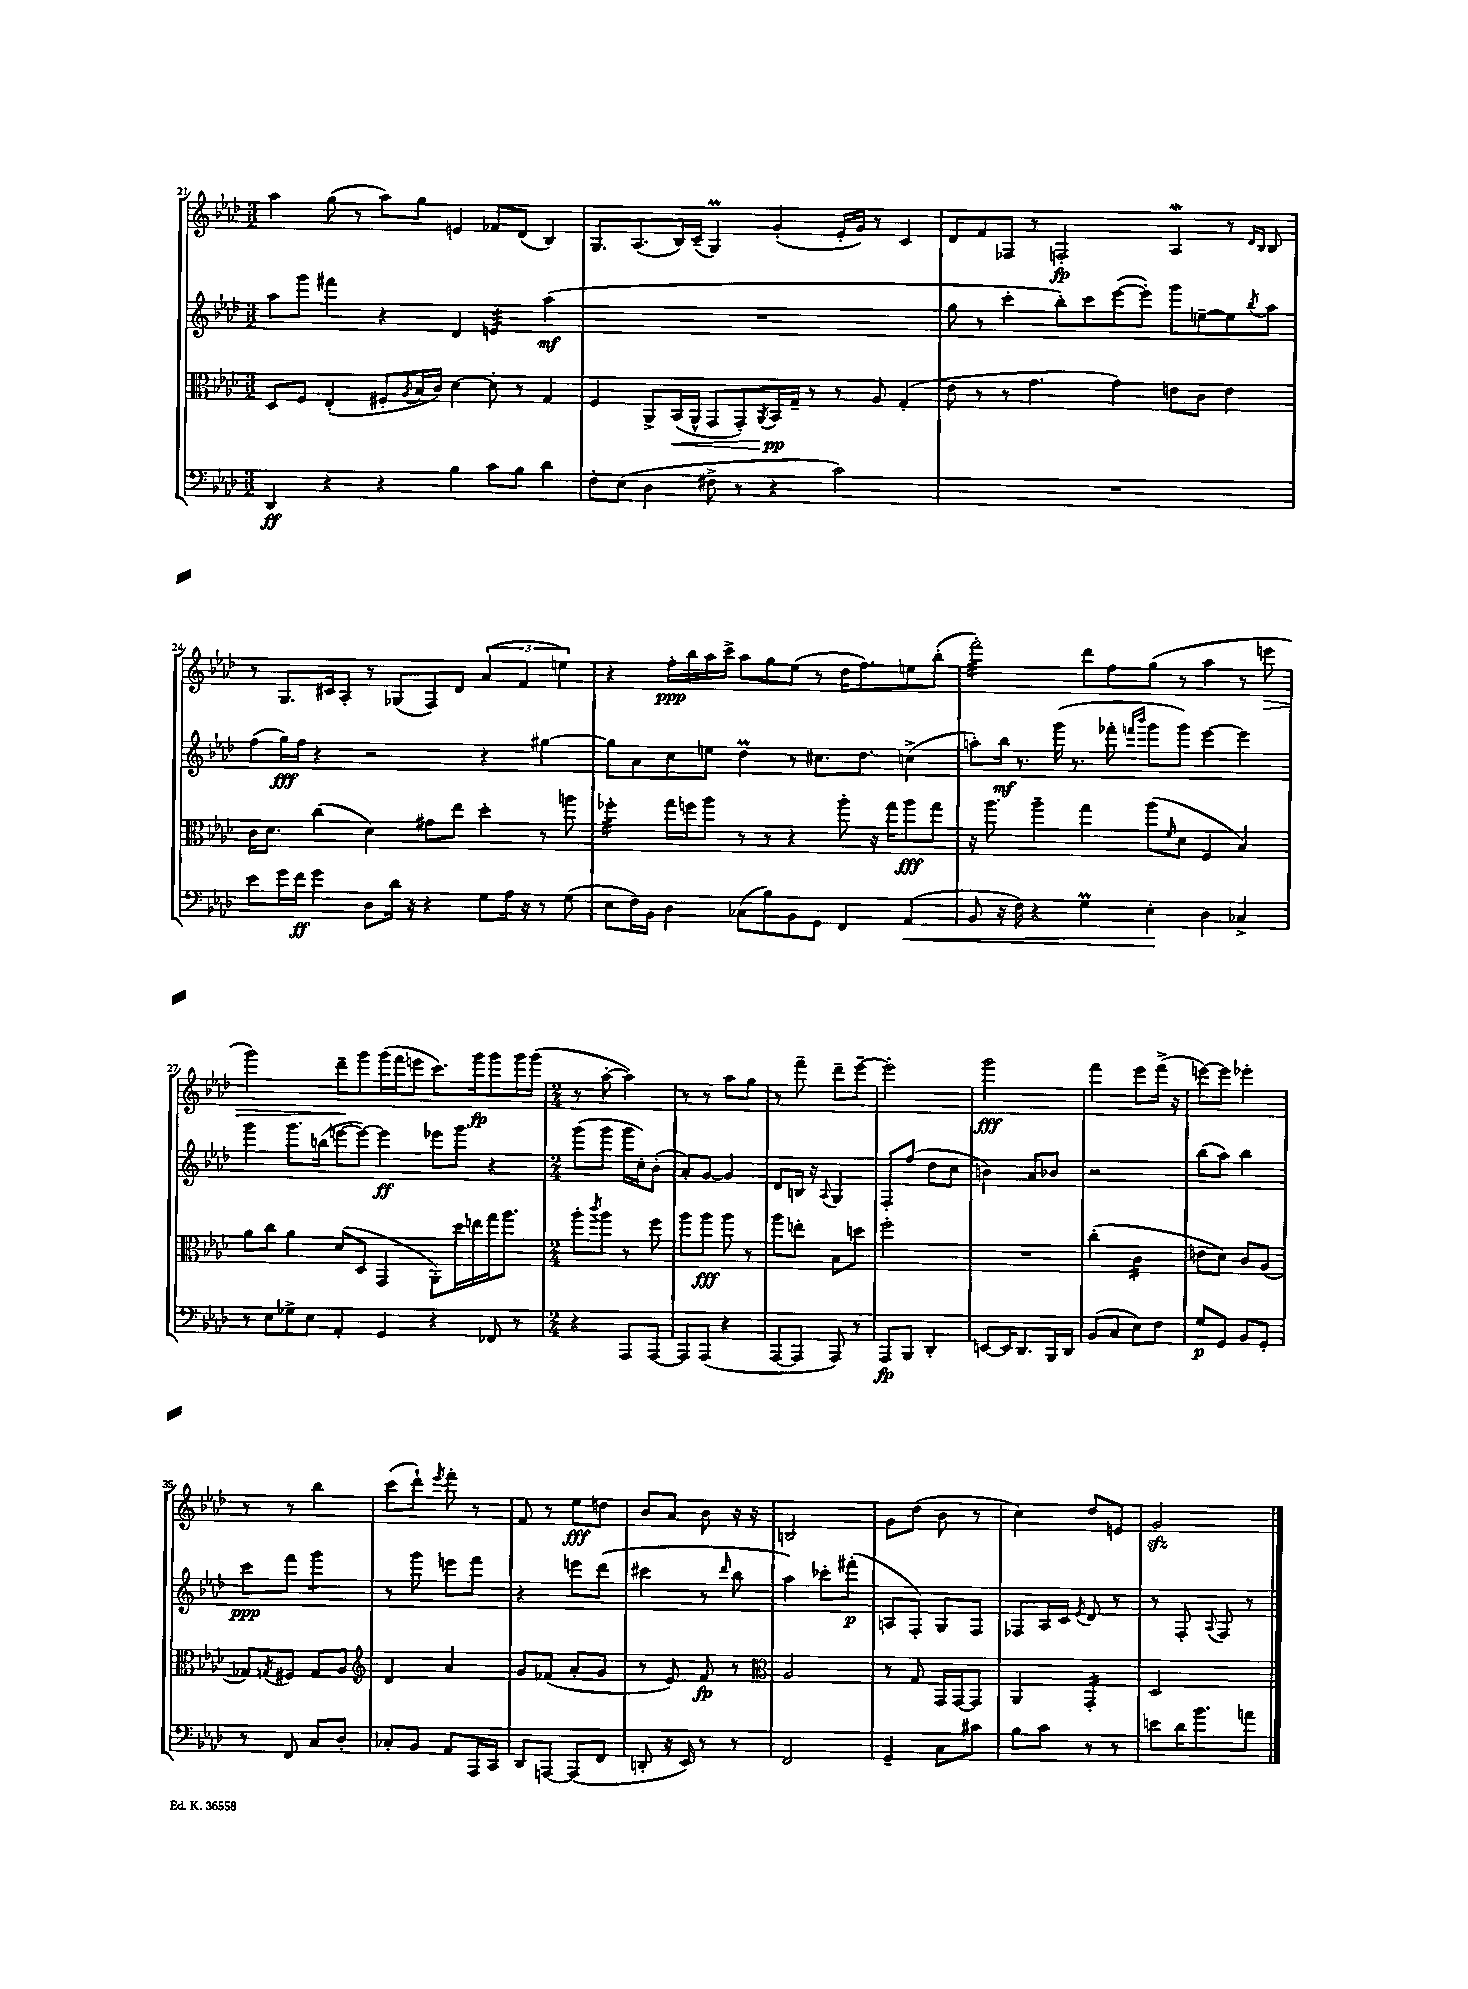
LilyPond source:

<<
\new StaffGroup <<
\new Staff = "s0" {
    \clef treble \key aes \major \numericTimeSignature \time 3/2
    aes''4 g''8( r8 aes''8) g''8 e'4 fes'8 des'8( bes4) |
    g8. aes8.( bes16) c'16--( g4\prall) g'4-.( ees'16-. g'16) r8 c'4 |
    des'8 f'8 fes8 r8 f2-.\fp aes4\mordent r8 \grace { des'16 bes16 } bes8 |
    r8 g8. cis'16 aes8-. r8 ges8( f8) des'8 \tuplet 3/2 { aes'4( f'4 e''4) } |
    r4 f''16-.\ppp bes''16 aes''16 c'''16-> aes''8 g''8 ees''8( r8 des''16 f''8.) e''8 bes''8-.( |
    f'''2:32-.) des'''8 f''8 g''8( r8 aes''4 r8 e'''8\> |
    g'''2) des'''8--\! g'''8 g'''16( f'''16 e'''8 c'''8.) g'''16\fp g'''8 g'''16 g'''16( |
    \numericTimeSignature \time 2/4 r8 aes''8~-. aes''4) |
    r8 r8 aes''8 g''8 |
    r8 f'''8-- des'''8-- ees'''8~-- |
    ees'''2-. |
    g'''2\fff |
    f'''4 ees'''8 f'''16->( r16 |
    e'''8~) e'''8 ees'''4-. |
    r8 r8 bes''4 |
    c'''8( des'''8-!) \acciaccatura { ees'''8 } f'''8-. r8 |
    f'8 r8 ees''8\fff d''8 |
    bes'8 aes'8 bes'8 r16 r16 |
    b2 |
    g'8 des''8( bes'8 r8 |
    c''4) des''8 e'8 |
    g'2\sfz \bar "|." |
}
\new Staff = "s1" {
    \clef treble \key aes \major \numericTimeSignature \time 3/2
    aes''8 g'''8 fis'''4 r4 des'4 e'4:32 aes''4\mf( |
    R1. |
    g''8 r8 c'''4-. bes''8-.) c'''8 ees'''8~( ees'''8-.) g'''8 e''8~-- e''8 \acciaccatura { bes''8 } aes''8 |
    f''8( g''16\fff) f''16 r4 r2 r4 gis''4~ |
    gis''8 aes'8 c''8 e''8 des''4\prall r8 cis''8. des''8. c''4->( |
    a''8-.) bes''16\mf r8. g'''16( r8. fes'''8-. \grace { f'''16 bes'''16 } g'''8 g'''8) ees'''4~ ees'''4 |
    g'''4 g'''8. b''16( e'''8~ e'''8~) e'''4\ff ees'''8 g'''8 r4 |
    \numericTimeSignature \time 2/4 g'''8( g'''8 g'''16 c''16-.) bes'8-.( |
    aes'8-.) g'8~ g'4 |
    des'8 b16 r16 \appoggiatura { aes8 } g4 |
    f8-. f''8( des''8 c''8 |
    b'4) aes'8 bes'8 |
    r2 |
    bes''8( aes''8) bes''4 |
    c'''8\ppp f'''8 g'''4:8 |
    r8 g'''8 e'''8 f'''8 |
    r4 e'''8 des'''8( |
    cis'''4 r8 \grace { des'''16 } bes''8 |
    aes''4) ces'''8-. fis'''8-.\p( |
    a8 f8-.) g8 f8 |
    fes8 aes16 c'16 \acciaccatura { ees'8 } des'8 r8 |
    r8 f8-. \appoggiatura { aes8 } f8 r8 \bar "|." |
}
\new Staff = "s2" {
    \clef alto \key aes \major \numericTimeSignature \time 3/2
    des8 f8 ees4-.( fis8-. \acciaccatura { aes8 } bes16 c'16) des'4~ des'8-. r8 g4 |
    f4 aes,8-> bes,16\<( aes,16-^ g,8 g,8-.) \acciaccatura { aes,8 } bes,16\pp\! g16-- r8 r8 aes8 g4-.( |
    ees'8 r8 r8 g'4. g'4) e'8 c'8 e'4 |
    c'16 des'8. c''4( des'4) gis'8 ees''8 des''4-. r8 a''8 |
    fes''4:32-. g''16 f''16 aes''8 r8 r8 r4 aes''8-. r16 g''16 aes''8\fff g''8 |
    r16 aes''8. aes''4-- g''4 aes''8( \grace { f'16 } des'8 f4 bes4) |
    aes'8 c''8 aes'4 des'8( des8 g,4 aes,8-.) des''16 e''16 g''16 aes''8. |
    \numericTimeSignature \time 2/4 aes''8-. \acciaccatura { c'''8 } aes''8 r8 f''8 |
    aes''8 aes''8\fff aes''8 r8 |
    aes''8 e''8-. bes8 d''8 |
    f''2-. |
    R2 |
    c''4-.( c'4:16 |
    e'8 des'8) c'8 aes8( |
    ges8) \acciaccatura { g8 } fis8 g8 aes8 |
    \clef treble des'4 aes'4 |
    g'8 fes'8( aes'8-. g'8 |
    r8 ees'8) f'8\fp r8 |
    \clef alto aes2 |
    r8 g8 g,16 g,16~ g,8 |
    aes,4 g,4:16-. |
    des2 \bar "|." |
}
\new Staff = "s3" {
    \clef bass \key aes \major \numericTimeSignature \time 3/2
    des,4\ff r4 r4 bes4 c'8 bes8 des'4 |
    f8-. ees8( des4 fis8-> r8 r4 c'2) |
    R1. |
    ees'8 g'16 f'16\ff g'4 des8 des'16 r16 r4 g8 aes16 r16 r8 g8( |
    ees8 f16) bes,16 des4 ces8( bes8) bes,8 g,8 f,4 aes,4\<( |
    bes,8 r16 f16) r4 g4\prall ees4-.\! des4 ces4-> |
    r8 ees8 ges8-> ees8 aes,4-. g,4 r4 fes,8 r8 |
    \numericTimeSignature \time 2/4 r4 aes,,8 aes,,8~ |
    aes,,8 aes,,8( r4 |
    aes,,8~ aes,,8 aes,,8) r8 |
    aes,,8\fp bes,,8 des,4-. |
    e,8~ e,16 des,8. bes,,16 des,16 |
    bes,8( c8 ees8) f8 |
    g8\p g,8 bes,8 g,8-. |
    r8 f,8 c8 des8-. |
    ces8-. bes,8 aes,8 aes,,16 c,16 |
    des,8 a,,8~ a,,8( f,8 |
    d,8-. r16 ees,16) r8 r8 |
    f,2 |
    g,4-- c8 cis'8 |
    bes8 c'8 r8 r8 |
    e'8 des'16 bes'8. a'8 \bar "|." |
}
>>
>>
\layout { \context { \Score currentBarNumber = #21 } }
